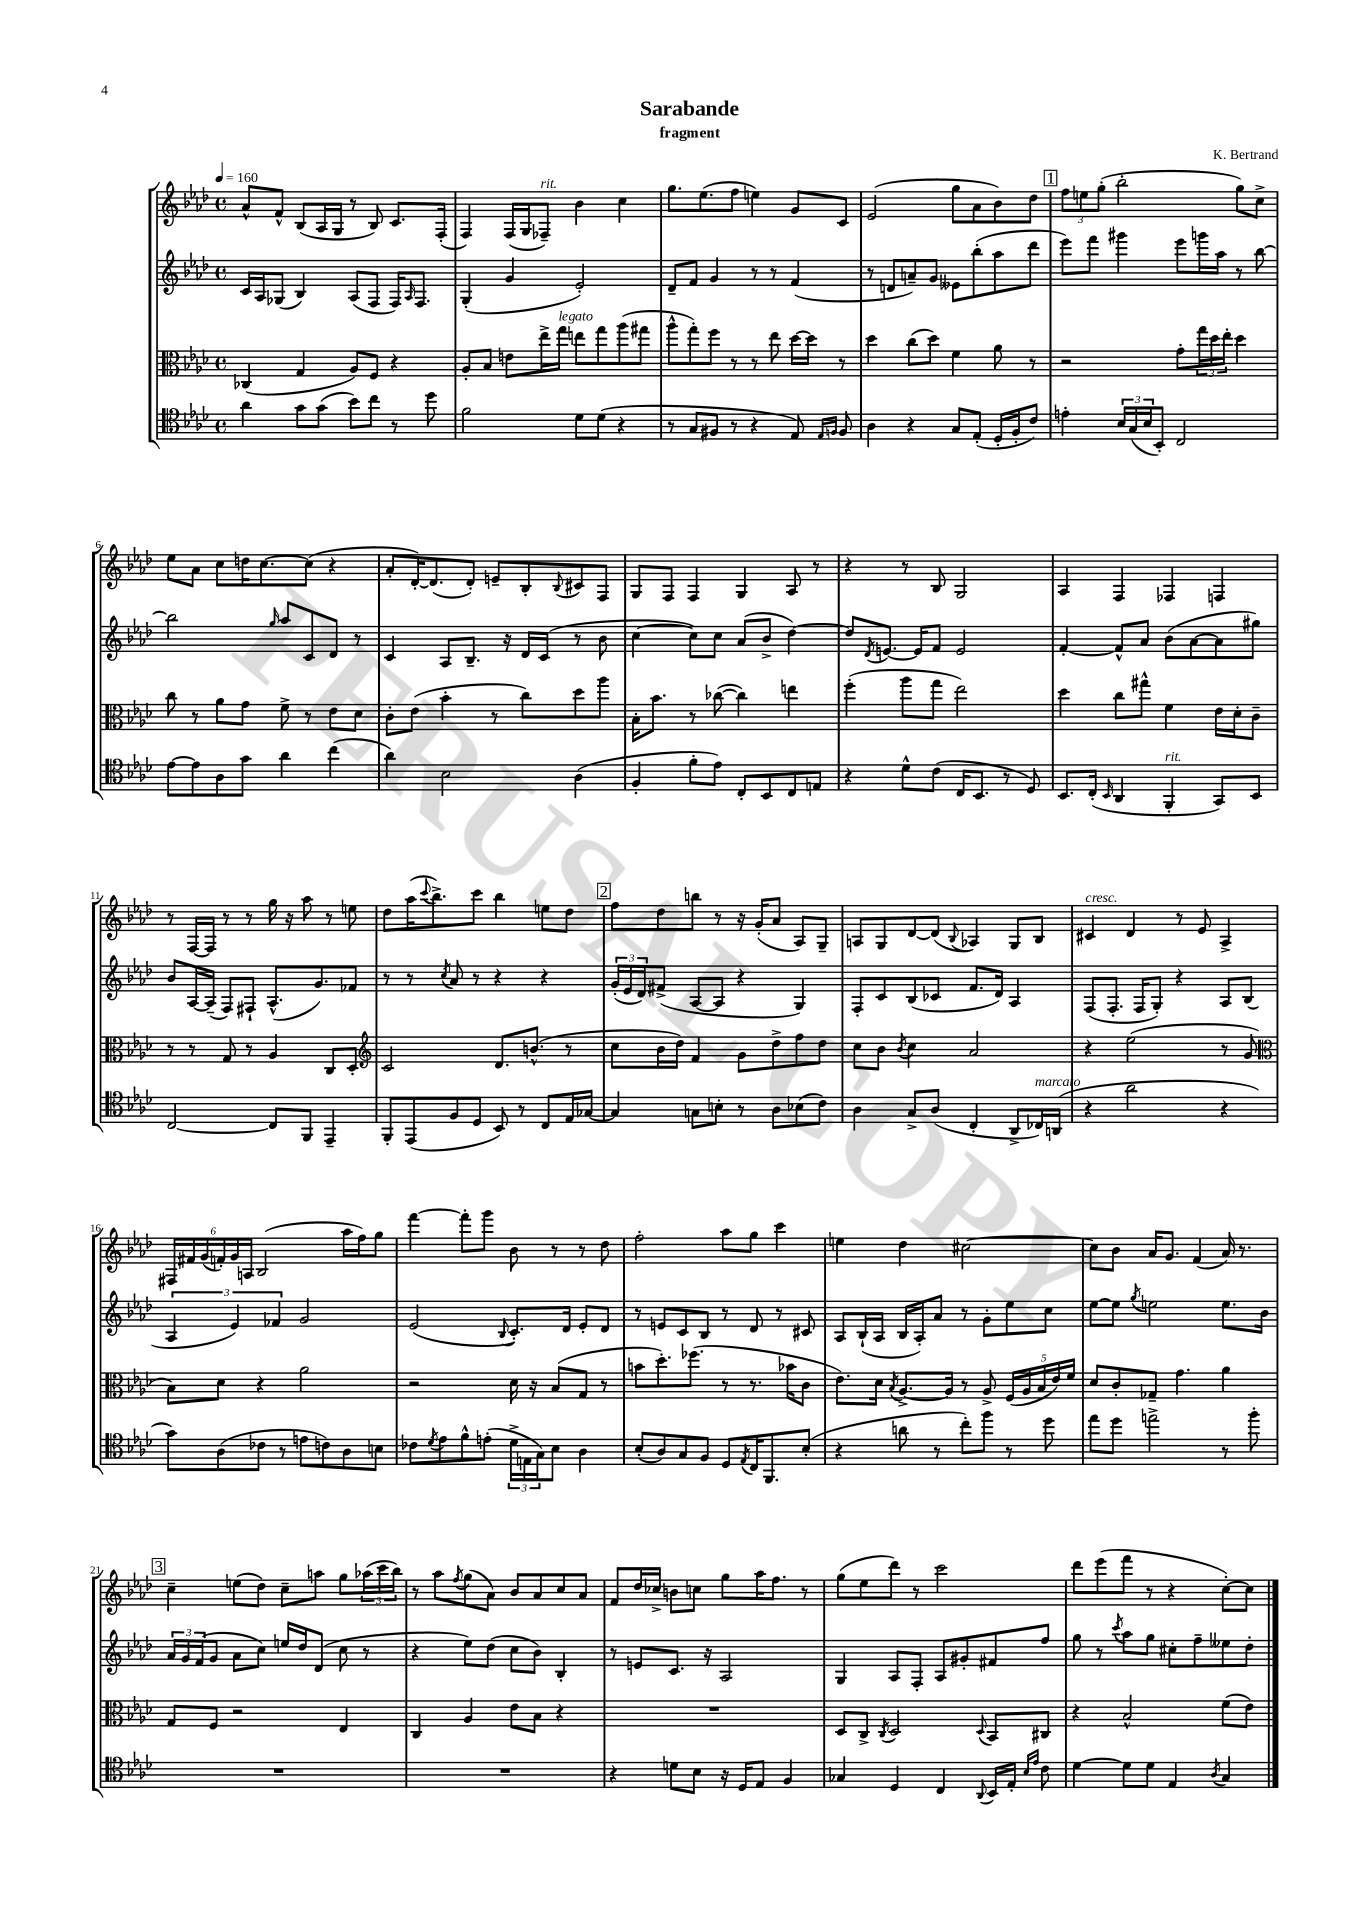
\header { title = "Sarabande" composer = "K. Bertrand" subtitle = "fragment" }
<<
\new StaffGroup <<
\new Staff = "s0" {
    \clef treble \key aes \major \defaultTimeSignature \time 4/4 \tempo 4 = 160
    aes'8-^ f'8-^ bes8( aes16 g16 r8 bes8) c'8. f16-.( |
    f4) f16( g16 fes8--^\markup { \italic "rit." }) bes'4 c''4 |
    g''8. ees''8.( f''8 e''4) g'8 c'8 |
    ees'2( g''8 aes'8 bes'8) des''8 |
    \mark \markup { \box "1" } \tuplet 3/2 { f''8 e''8 g''8-.( } bes''2-. g''8) c''8-> |
    ees''8 aes'8 c''8 d''16 c''8.~ c''8( r4 |
    aes'8-. des'16~-.) des'8.( des'8-.) e'8-- bes8-. \appoggiatura { bes8 } cis'8 f8 |
    g8 f8 f4 g4 aes8 r8 |
    r4 r8 bes8 g2 |
    aes4 f4 fes4 f4 |
    r8 f16~ f16 r8 r8 g''16 r16 aes''8 r8 e''8 |
    des''8 aes''16( \appoggiatura { c'''8 } bes''8.->) c'''8 bes''4 e''8 des''8 |
    \mark \markup { \box "2" } f''8 des''8 b''8 r8 r16 g'16-.( aes'8 aes8) g8-- |
    a8 g8 des'8~ des'8( \appoggiatura { bes8 } aes4) g8 bes8 |
    cis'4^\markup { \italic "cresc." } des'4 r8 ees'8 aes4-> |
    \tuplet 6/4 { fis16 fis'16 g'16( f'16-.) g'16 a16 } bes2( aes''16 f''16) g''8 |
    f'''4~ f'''8-. g'''8 bes'8 r8 r8 des''8 |
    f''2-. aes''8 g''8 c'''4 |
    e''4 des''4 cis''2~ |
    cis''8 bes'8 aes'16 g'8. f'4( aes'16) r8. |
    \mark \markup { \box "3" } c''4-- e''8( des''8) c''8-- a''8 g''8 \tuplet 3/2 { aes''16( c'''16 bes''16) } |
    r8 aes''8 \acciaccatura { f''8 } g''8( aes'8) bes'8 aes'8 c''8 aes'8 |
    f'8 des''16 ces''16-> b'8 c''8 g''8 aes''16 f''8. r8 |
    g''8( ees''8 des'''8) r8 c'''2 |
    des'''8 ees'''8( f'''8 r8 r4 c''8~-.) c''8 \bar "|." |
}
\new Staff = "s1" {
    \clef treble \key aes \major \defaultTimeSignature \time 4/4
    c'16 aes16 ges8( bes4) aes8( f8 f16) \grace { aes16 } f8. |
    g4-.( g'4 ees'2-.) |
    des'8-- f'8 g'4 r8 r8 f'4( |
    r8 d'8 a'8--) g'8 eeses'8 bes''8-.( aes''8 des'''8 |
    \mark \markup { \box "1" } ees'''8) f'''8 gis'''4 ees'''8 g'''16 aes''16 r8 bes''8~ |
    bes''2 \grace { g''16 } aes''8 c'8 des'8 r8 |
    c'4 aes8 bes8.-- r16 des'16 c'16( r8 bes'8 |
    c''4~ c''8) c''8 aes'8( bes'8-> des''4~) |
    des''8 \acciaccatura { des'8 } e'8.~ e'16 f'8 e'2 |
    f'4~-. f'8-^ aes'8 bes'8( aes'8~ aes'8 gis''8) |
    bes'8 aes16~ aes16--( f8) fis8-! aes8.-^( g'8.) fes'8 |
    r8 r8 \acciaccatura { c''8 } aes'8 r8 r4 r4 |
    \mark \markup { \box "2" } \tuplet 3/2 { g'16-.( ees'16 des'16) } fis'8->( aes8~ aes8 r4 g4) |
    f8-. c'8 bes8( ces'8 f'8. des'16) aes4 |
    f8( f8.-. f16 g8-.) r4 aes8 bes8( |
    \tuplet 3/2 { aes4 ees'4) fes'4 } g'2 |
    ees'2( \appoggiatura { bes8 } c'8.-.) des'16 ees'8-. des'8 |
    r8 e'8 c'8 bes8 r8 des'8 r8 cis'8 |
    aes8 bes16-!( aes16 bes16 aes16-.) aes'8 r8 g'8-. ees''8 c''8 |
    ees''8~ ees''8 \acciaccatura { g''8 } e''2 e''8. bes'16 |
    \mark \markup { \box "3" } \tuplet 3/2 { aes'16 g'16 f'16( } g'8 aes'8 c''8) e''16 des''16 des'8( c''8 r8 |
    r4 ees''8) des''8( c''8 bes'8) bes4-. |
    r8 e'8 c'8. r16 aes2 |
    g4 aes8 f8-. aes8 gis'8-. fis'8 f''8 |
    g''8 r8 \acciaccatura { c'''8 } aes''8 g''8 cis''8-. f''8-- eeses''8 des''8-. \bar "|." |
}
\new Staff = "s2" {
    \clef alto \key aes \major \defaultTimeSignature \time 4/4
    ces4( g4 aes8) f8 r4 |
    aes8-. bes8 e'8 ees''16-> g''16^\markup { \italic "legato" } e''8 g''8 aes''8( gis''8 |
    aes''8-^ g''8-.) f''8 r8 r8 ees''8 des''16~ des''16 r8 |
    des''4 c''8( des''8) f'4 aes'8 r8 |
    \mark \markup { \box "1" } r2 g'8-. \tuplet 3/2 { g''16 des''16 ees''16-. } des''4 |
    c''8 r8 aes'8 g'8 f'8-> r8 ees'8 des'8 |
    c'8-. ees'8( bes'4-. r8 c''8) des''8 aes''8 |
    bes16-. bes'8. r8 ces''8~( ces''4) e''4 |
    f''4-.( aes''8 g''8 ees''2) |
    des''4 c''8 gis''8-^ f'4 ees'16 des'16-. c'8-- |
    r8 r8 g8 r8 aes4 c8 des8-. |
    \clef treble c'2 des'8. b'8.-^( r8 |
    \mark \markup { \box "2" } c''8 bes'16 des''16) f'4 g'8 des''8-> f''8 des''8 |
    c''8 bes'8 \acciaccatura { bes'8 } c''4 aes'2 |
    r4 ees''2( r8 g'8 |
    \clef alto bes8) des'8 r4 aes'2 |
    r2 des'16 r16 bes8( g8 r8 |
    b'8 des''8.-.) fes''8.( r8 r8. bes'16 c'8 |
    ees'8.) des'16 \acciaccatura { bes8 } aes8.~-> aes16 r8 aes8-> \tuplet 5/4 { f16( aes16 bes16 ees'16) f'16 } |
    des'8 c'8-. ges8-- g'4. aes'4 |
    \mark \markup { \box "3" } g8 f8 r2 ees4 |
    c4 aes4 ees'8 bes8 r4 |
    R1 |
    des8 c8-> \acciaccatura { c8 } des2 \appoggiatura { des8 } bes,8 cis8 |
    r4 bes2-^ f'8( ees'8) \bar "|." |
}
\new Staff = "s3" {
    \clef tenor \key aes \major \defaultTimeSignature \time 4/4
    aes'4 g'8 g'8( bes'8) c''8 r8 des''8 |
    f'2 des'8 des'8( r4 |
    r8 g8 fis8 r8 r4 ees8) \grace { ees16 f16 } f8 |
    aes4 r4 g8 ees8-.( des16-. f16-. c'8) |
    \mark \markup { \box "1" } e'4-. \tuplet 3/2 { bes16 g16( bes16 } bes,8-.) c2 |
    ees'8~ ees'8 aes8 g'8 aes'4 c''4( |
    aes'4) bes2 aes4( |
    f4-. f'8-. ees'8) c8-. bes,8 c8 e8 |
    r4 des'8-^ c'8( c16 bes,8. r8 des8) |
    bes,8. c16-.( \grace { bes,16 } aes,4 f,4-.^\markup { \italic "rit." } g,8) bes,8 |
    c2~ c8 f,8 ees,4-- |
    f,8-. ees,8( f8 des8 bes,8) r8 c8 ees16 ges16~ |
    \mark \markup { \box "2" } ges4 g8 b8-. r8 aes8 bes8( c'8) |
    aes4 g8-> aes8( c4-. aes,8-> ces16^\markup { \italic "marcato" }) a,16( |
    r4 aes'2 r4 |
    g'8) aes8( ces'8 r8 e'8 c'8) aes8 b8 |
    ces'8 \acciaccatura { des'8 } ees'8 f'8-^ e'8-.( \tuplet 3/2 { des'16-> e16 g16) } bes8 aes4 |
    bes8-.( aes8) g8 f8 des8 \acciaccatura { ees8 } c16 f,8. bes8-.( |
    r4 a'8 r8 c''8-.) f''8 r8 des''8 |
    ees''8 des''8 e''2-> r8 f''8-. |
    \mark \markup { \box "3" } R1 |
    R1 |
    r4 d'8 bes8 r16 des16 ees8 f4 |
    ges4 des4 c4 \appoggiatura { aes,8 } bes,16 ees16-. \grace { bes16 ees'16 } c'8 |
    des'4~ des'8 des'8 ees4 \acciaccatura { aes8 } g4 \bar "|." |
}
>>
>>
